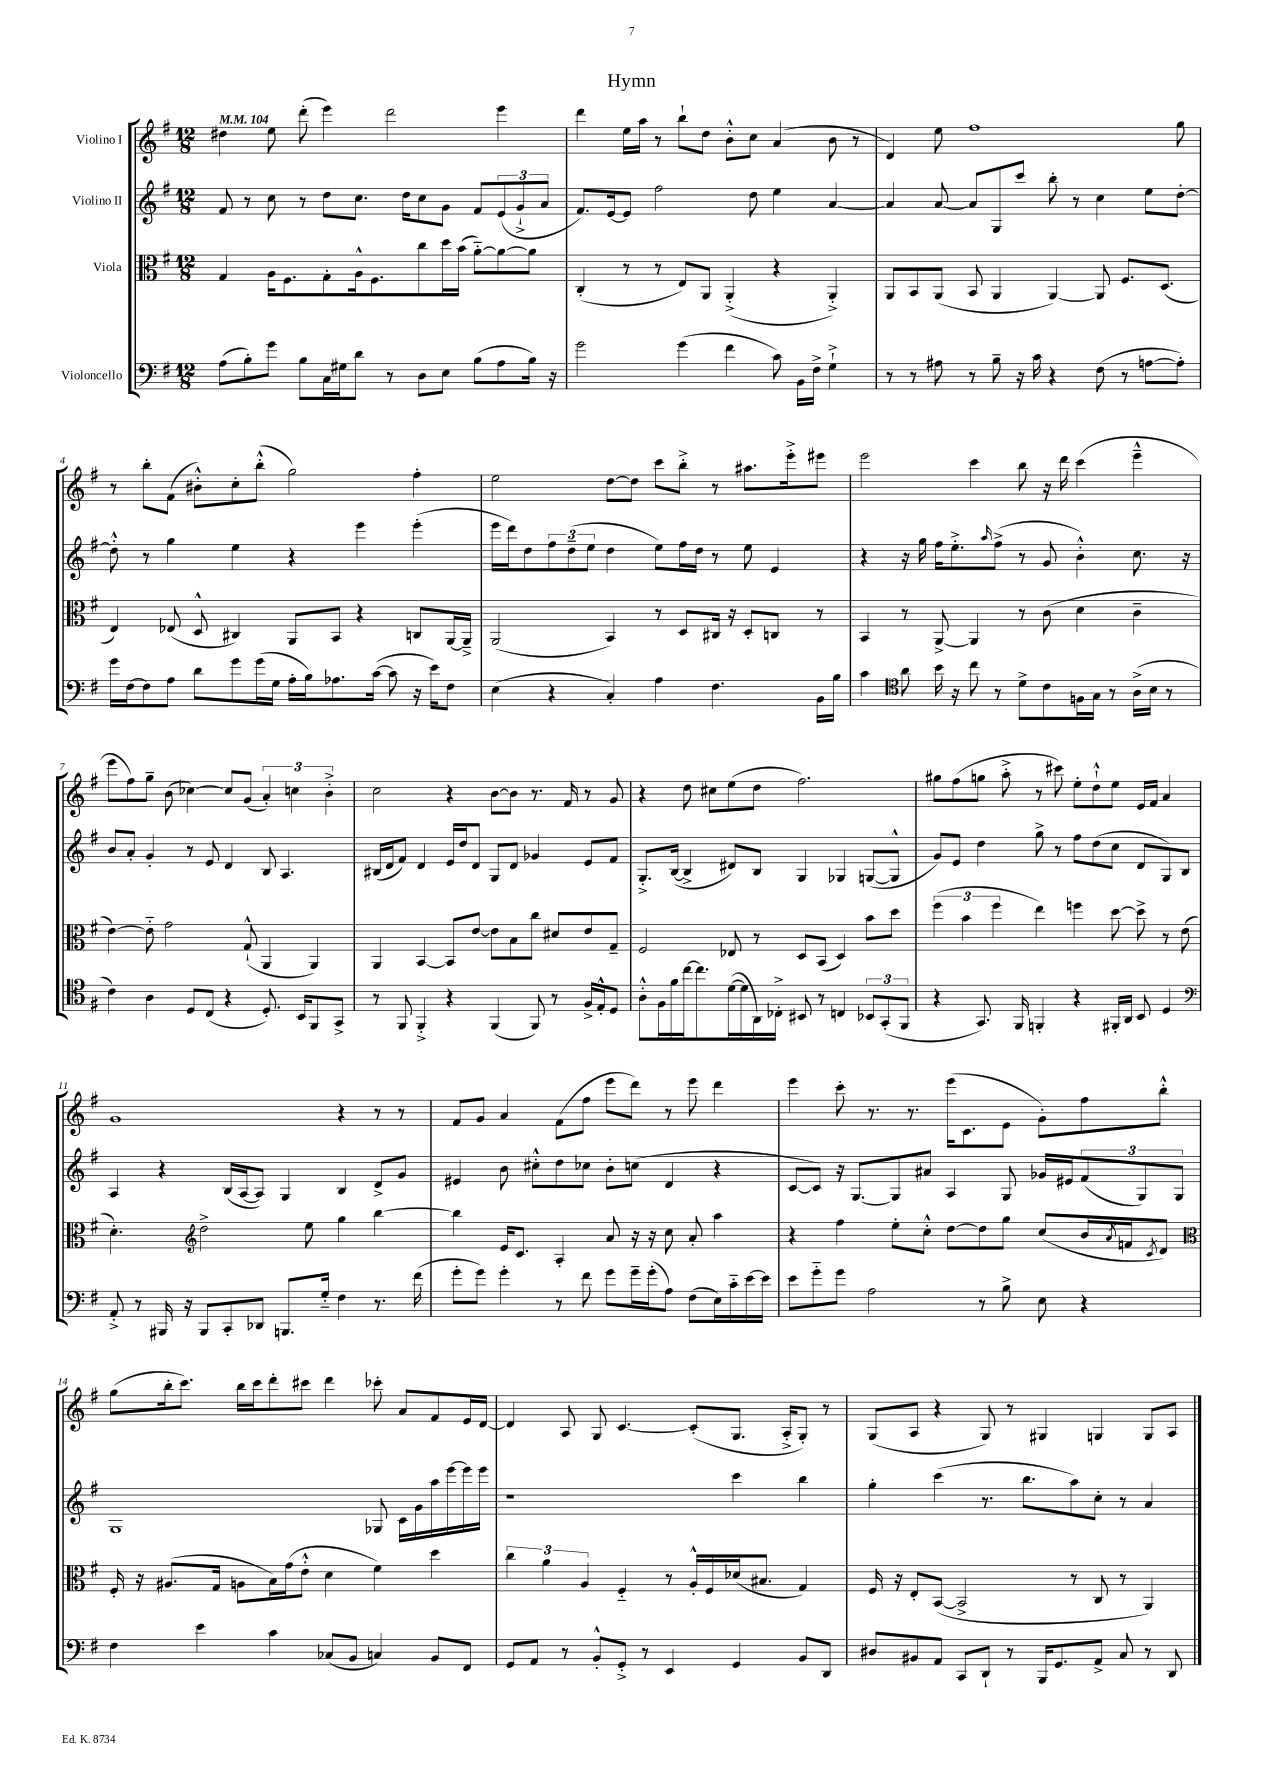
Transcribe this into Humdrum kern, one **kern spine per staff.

**kern	**kern	**kern	**kern
*staff4	*staff3	*staff2	*staff1
*clefF4	*clefC3	*clefG2	*clefG2
*k[f#]	*k[f#]	*k[f#]	*k[f#]
*M12/8	*M12/8	*M12/8	*M12/8
*MM104	*MM104	*MM104	*MM104
(8A\L	4G/	8f#/	4dd#\
8B'\)	.	8r	.
8g\J	16A\LK	8cc\	8ee\
.	8.F#\	.	.
8B\L	.	8r	(8ddd'\
16C\L	8G'\	8dd\L	4eee\)
16G#\J	.	.	.
8d\J	16A^^\k	8.cc\J	.
.	8.F#\	.	.
8r	.	.	2ddd\
.	.	16dd\LK	.
8D\L	8cc\	8cc\	.
8E\J	16dd\L	8g\J	.
.	(16b\JJ	.	.
(8B\L	[8a'~\L)	8f#/L	.
8A\	8a\_	(12e/	4eee\
.	.	12g`^/	.
16B\Jk)	8a\]J	.	.
.	.	12a/J	.
16r	.	.	.
=	=	=	=
2g\	(4C'/	8.f#/L)	4ddd\
.	.	[16e/k	.
.	8r	8e/]J	16ee\LL
.	.	.	16aa\JJ
.	8r	2ff#\	8r
(4g\	8E/L)	.	8bb`\L
.	8AA/J	.	8dd\J
4f#\	(4AA'^/	.	8b'^^\L
.	.	8dd\	8cc\J
8c\)	4r	4ee\	(4a/
16BB\LL	.	.	.
16F#^\JJ	.	.	.
4G`^\	4AA'^/)	[4a/	8b\
.	.	.	8r
=	=	=	=
8r	8AA/L	4a/]	4d/)
8r	8BB/	.	.
8A#\	(8AA/J	[8a/	8ee\
8r	8BB/	8a/]L	1ff#
8B~\	4AA/	8G/	.
16r	.	8ccc/J	.
16c\	.	.	.
4r	[4AA/)	8bb'\	.
.	.	8r	.
(8F#\	8AA/]	4cc\	.
8r	8.F#/L	.	.
[8A\L	.	8ee\L	.
.	(8.D/J	.	.
8A'\]J)	.	[8dd'\J	8gg\
=	=	=	=
16g\LL	4E/)	8dd'^^\]	8r
[16F#\J	.	.	.
8F#\]	.	8r	8bb'\L
8A\J	(8E-/	4gg\	(8f#\J
8d\L	8D^^/	.	8b#'^^\L)
8g\	4C#/)	4ee\	8cc'\
(16g\L	.	.	(8bb'^^\J
16G\JJ	.	.	.
16A'\LL	8AA/L	4r	2gg\)
16B\J)	.	.	.
8.A-\	8BB/J	.	.
.	4r	4eee\	.
([16c\Jk	.	.	.
8c\]	.	.	.
16r	8C/L	(4eee'\	4ff#'\
16e\LK)	.	.	.
8F#\J	[16AA/L	.	.
.	16AA~^/]JJ	.	.
=	=	=	=
(4E\	(2AA/	16eee\LL	2ee\
.	.	16ddd\J)	.
.	.	8dd\	.
4r	.	12ff#\	.
.	.	(12dd~\	.
.	.	12ee\J	.
4C'/)	4BB/)	4dd\	[8dd\L
.	.	.	8dd\]J
4A\	8r	8ee\L)	8ccc\L
.	8D/L	16ff#\L	8bb'^\J
.	.	16dd\JJ	.
4.F#\	16C#/Jk	8r	8r
.	16r	.	.
.	8D'/L	8ee\	8.aa#\L
.	8C/J	4e/	.
.	.	.	16eee'^\k
16BB\LL	8r	.	8eee#\J
16B\JJ	.	.	.
=	=	=	=
4c\	4BB/	4r	2eee\
*clefC4	*	*	*
8a\	8r	16r	.
.	.	16gg\	.
16b\	[8AA^/	16ff#\LK	.
16r	.	8.ee'^\	.
8cc\	4AA/]	.	4ccc\
.	.	16qqaa/	.
8r	.	(8ff#^\J	.
8d^\L	8r	8r	8bb\
8c\	(8c\	8g/	16r
.	.	.	16ddd\
16F\L	4d\	4b'^^\)	(4ccc\
16G\JJ	.	.	.
8r	.	.	.
(16A^\LL	4c~\	8.cc\	4eee~^^\
16B\JJ	.	.	.
8r	.	.	.
.	.	16r	.
=	=	=	=
4c\)	[4e\)	8b/L	8eee\L
.	.	8a'/J	8ff#\)
4A\	8e'~\]	4g'/	8gg~\J
.	2g\	.	(8b\
8D/L	.	8r	[4cc-\)
(8C/J	.	8e/	.
4r	.	4d/	8cc-/]L
.	(8G`^^/	.	(8g/J
8.D'/)	4AA/	8B/	6a'/)
.	.	4.A/	.
.	.	.	6cc\
16BB/LK	.	.	.
8FF#/	4AA/)	.	.
.	.	.	6b'^\
8GG^/J	.	.	.
=	=	=	=
8r	4AA/	(16B#/LL	2cc\
.	.	16d/J	.
8FF#/	.	8f#/J)	.
4FF#'^/	[4BB/	4d/	.
4r	8BB/]L	16e/LL	4r
.	.	16dd/J	.
.	[8e/J	8d/J	.
(4FF#/	8e\]L	8G/L	[8b\L
.	8B\	8d/J	8b\]J
8FF#/)	8cc\J	4g-/	8.r
8r	8d#/L	.	.
.	.	.	16f#/
16F#^/LL	8e/	8e/L	8r
16E'^^/J	.	.	.
8D/J	8G~/J	8f#/J	8g/
=	=	=	=
8A'^^\L	2F#/	8.G'^/L	4r
16F#\L	.	.	.
16f#\	.	([16B/Jk	.
[16cc\J	.	4B^/]	8dd\
8.cc\]	.	.	.
.	.	.	8cc#\L
([16d\L	8E-/	8d#/L)	(8ee\
16d\]	.	.	.
16AA\)	8r	8B/J	8dd\J
16C-'^\JJ	.	.	.
8BB#/	8D/L	4G/	2.ff#\)
8r	(8BB/J	.	.
4C/	4D/)	4G-/	.
12BB-/L	8b\L	([8G/L	.
(12GG'/	.	.	.
.	8dd\J	8G^^/]J	.
12FF#/J	.	.	.
=	=	=	=
4r	(6ff#\	8g/L)	8gg#\L
.	.	8e/J	(8ff#\
.	6b\	.	.
8.GG/)	.	4dd\	8gg\J
.	6ff#\	.	.
.	.	.	8aa'^\
16FF#/	.	.	.
4FF'/	4ee\)	8gg^\	8r
.	.	8r	8ccc#\)
4r	4ff\	8ff#\L	8ee'\L
.	.	(8dd\	8dd`^^\
16FF#'/LL	[8dd\	8cc\J	8ee\J
16AA/JJ	.	.	.
8BB/	8dd^\]	8d/L	16e/LL
.	.	.	16f#/JJ
4D/	8r	8G/)	4a/
.	(8e\	8B/J	.
=	=	=	=
*clefF4	*	*	*
8AA'^/	4.d'\)	4A/	1g
8r	.	.	.
16BBB#/	.	4r	.
16r	.	.	.
*	*clefG2	*	*
8BBB#/L	2dd^\	.	.
8CC'/	.	(16B/LL	.
.	.	[16A/J	.
8DD-/J	.	8A/]J)	.
8.BBB/L	.	4G/	.
.	8ee\	.	.
16G'~/Jk	.	.	.
4F#\	4gg\	4B/	4r
8.r	[4bb\	8d^/L	8r
.	.	8g/J	8r
(16f#\	.	.	.
=	=	=	=
8g'\L	4bb\]	4e#/	8f#/L
8g\J)	.	.	8g/J
4g'\	16e/LK	8b\	4a/
.	8.c/J	.	.
.	.	8cc#'^^\L	.
8r	4A'/	8dd\	(8f#\L
8f#\	.	8cc-\J	8ff#\J
8g\L	8a/	8b'\L	8eee\L
16g~\L	16r	(8cc\J	8ddd\J)
(16g'\J	16r	.	.
8A\J)	8cc\	4d/	8r
(8F#\L	8a'/	.	8eee\
16E\L)	4aa\	4r	4ddd\
16c'~\	.	.	.
[16e\	.	.	.
16e\]JJ	.	.	.
=	=	=	=
8e\L	4r	[8c/L	4eee\
8g'~\	.	8c/]J)	.
8g\J	4ff#\	16r	8ccc'\
.	.	[8.G/L	.
2A\	.	.	8.r
.	8ee'\L	8G/]	.
.	.	.	8.r
.	8cc'^^\J	8a#/J	.
.	[8dd\L	4A/	(16eee\LK
.	.	.	8.c\
8r	8dd\]	.	.
8B^\	8gg\J	8G/	8e\J
8E\	(8cc/L	16g-/LL	8g'\L)
.	.	16e#/J	.
4r	16b/L	(12f#/	8ff#\
.	8qa/	.	.
.	16f/J	.	.
.	.	12G/)	.
.	8qc/	.	.
.	8d/J)	.	8bb'^^\J
.	.	12G/J	.
=	=	=	=
*	*clefC3	*	*
4F#\	16F#'/	1G	(8gg\L
.	16r	.	.
.	(8.A#/L	.	16bb'\k
.	.	.	8.ccc\J)
4e\	.	.	.
.	16G/Jk	.	.
.	8A\L	.	16bb\LL
.	.	.	16ccc\J
4c\	16B\L)	.	8ddd'\
.	(16g\J	.	.
.	8e'^^\J	.	8ccc#\J
(8C-/L	4d\	.	4ddd\
8BB/J	.	.	.
4C/)	4f#\)	8G-/	8ccc-'\
.	.	16c\LL	8a/L
.	.	16g\	.
8BB/L	4dd\	16aa\	8f#/
.	.	[16eee\	.
8FF#/J	.	16eee\]	16e/L
.	.	16eee\JJ	[16d/JJ
=	=	=	=
8GG/L	6cc\	1r	4d/]
8AA/J	.	.	.
.	6a\	.	.
8r	.	.	8A/
.	6A/	.	.
8BB'^^/L	.	.	8G/
8GG'^/J	4F#'~/	.	[4.c/
8r	.	.	.
4EE/	8r	.	.
.	16A'^^/LL	.	(8c'/]L
.	16F#/	.	.
4GG/	(16d-/J	4ccc\	8.G/J
.	8.B#/J	.	.
.	.	.	16A'^/LK
8BB/L	4G/)	4bb\	8G'/J)
8DD/J	.	.	8r
=	=	=	=
8D#/L	16F#/	4gg'\	(8G/L
.	16r	.	.
8BB#/	8E'/L	.	8A/J
8AA/J	([8BB/J	(4ccc\	4r
8CC/L	2BB^/]	.	.
8DD`/J	.	8.r	8G/)
8r	.	.	8r
.	.	8.bb\L	.
16BBB/LK	.	.	4G#/
8.GG/	.	.	.
.	8r	8aa\)	.
8AA^/J	8C/	8cc'\J	4G/
8C/	8r	8r	.
8r	4AA/)	4a/	8G/L
8DD/	.	.	8A/J
==	==	==	==
*-	*-	*-	*-
